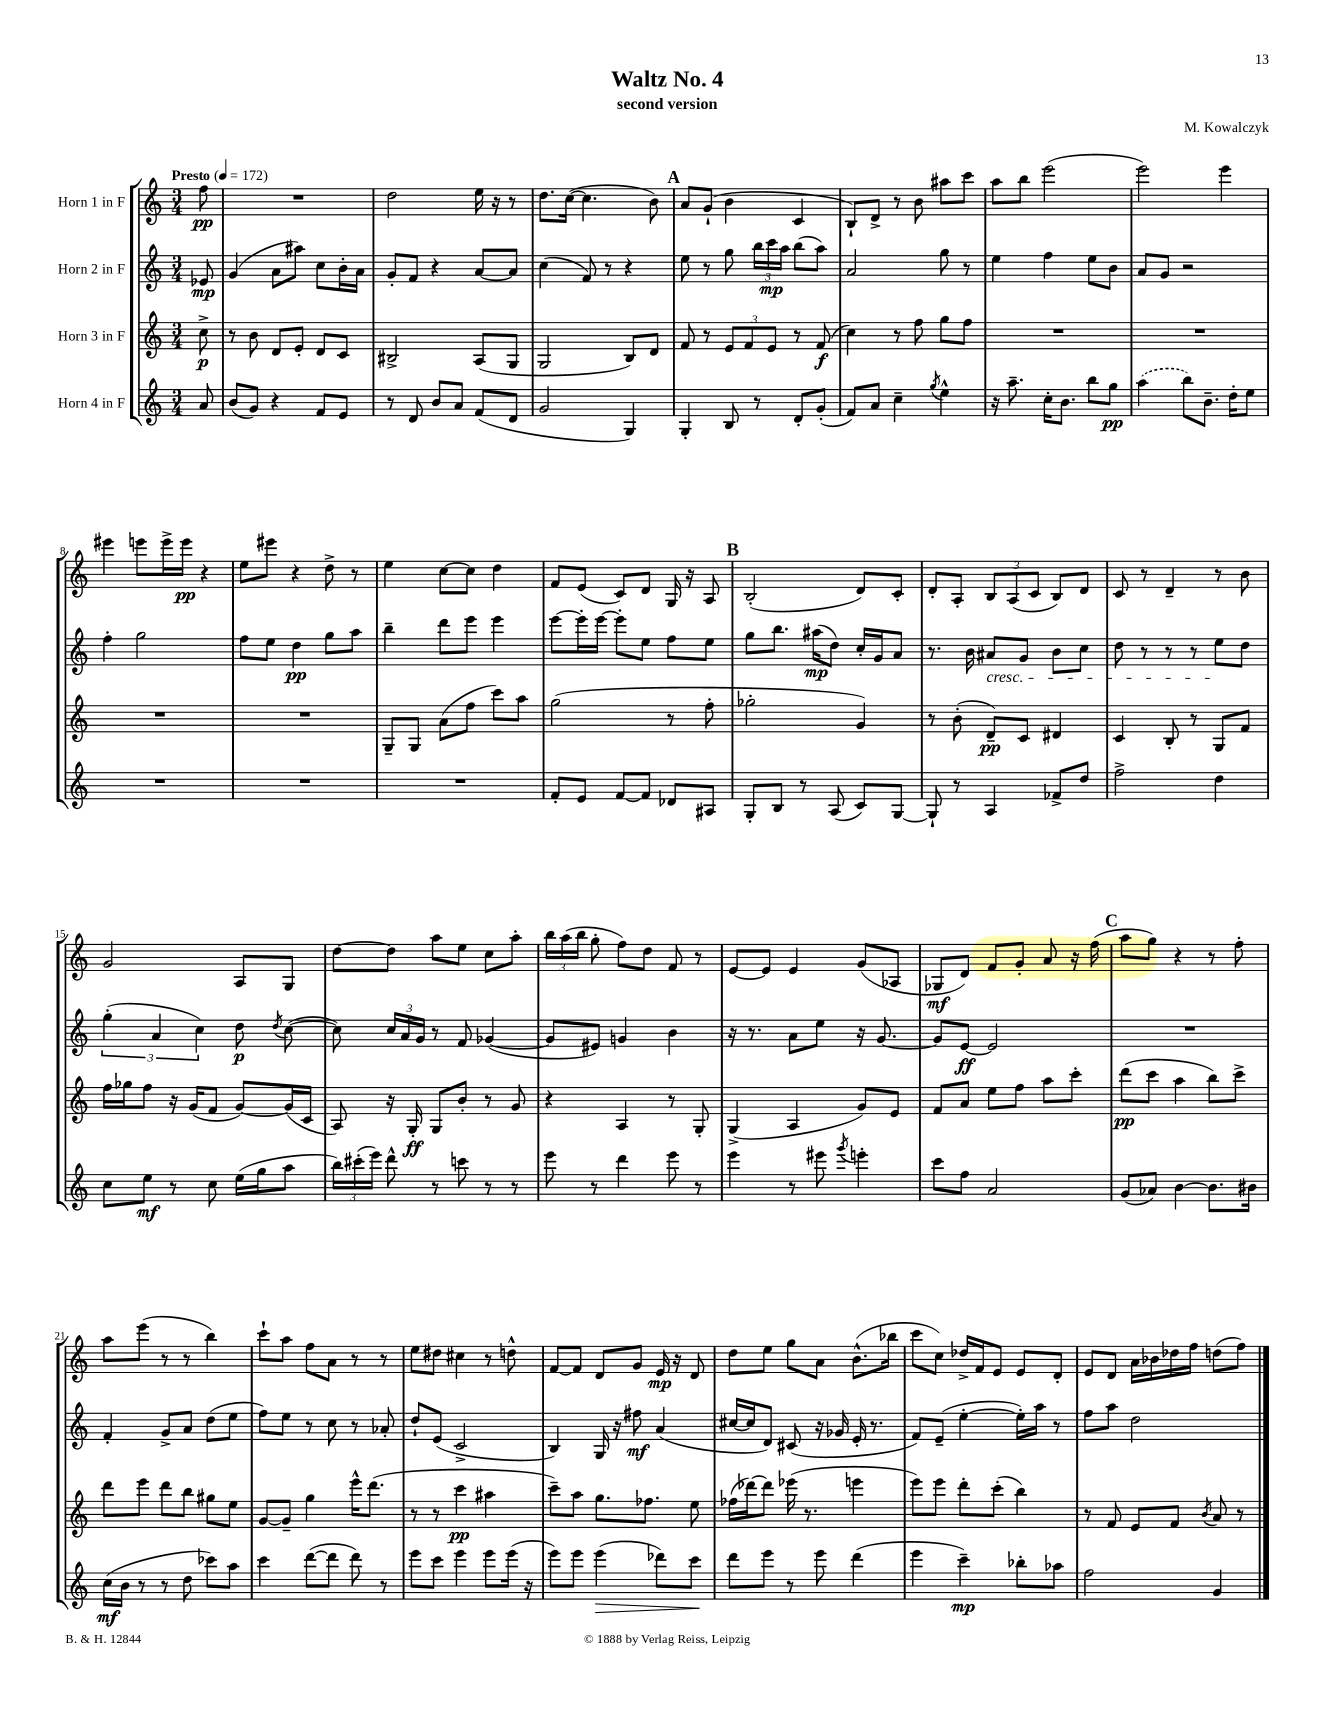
\header { title = "Waltz No. 4" composer = "M. Kowalczyk" subtitle = "second version" }
<<
\new StaffGroup <<
\new Staff = "s0" \with { instrumentName = "Horn 1 in F" } {
    \clef treble \key c \major \numericTimeSignature \time 3/4 \partial 8 \tempo "Presto" 4 = 172
    \autoBeamOff f''8\pp |
    R2. |
    d''2 e''16 r16 r8 |
    d''8.[ c''16]~( c''4. b'8) |
    \mark \markup { \bold "A" } a'8[ g'8]-!( b'4 c'4 |
    b8[-!) d'8]-> r8 b'8 ais''8[ c'''8] |
    a''8[ b''8] e'''2( |
    e'''2) e'''4 |
    eis'''4 e'''8[ e'''16-> e'''16]\pp r4 |
    e''8[ eis'''8] r4 d''8-> r8 |
    e''4 c''8[~ c''8] d''4 |
    f'8[ e'8]( c'8[) d'8] g16 r16 a8 |
    \mark \markup { \bold "B" } b2-.( d'8[) c'8]-. |
    d'8[-. a8]-. \tuplet 3/2 { b8[ a8( c'8] } b8[) d'8] |
    c'8 r8 d'4-- r8 b'8 |
    g'2 a8[ g8] |
    d''8[~ d''8] a''8[ e''8] c''8[ a''8]-. |
    \tuplet 3/2 { b''16[ a''16( b''16] } g''8-. f''8[) d''8] f'8 r8 |
    e'8[~ e'8] e'4 g'8[( aes8] |
    ges8[\mf d'8]) f'8[ g'8]-. a'8 r16 f''16( |
    \mark \markup { \bold "C" } a''8[ g''8]) r4 r8 f''8-. |
    a''8[ e'''8]( r8 r8 b''4) |
    c'''8[-! a''8] f''8[ a'8] r8 r8 |
    e''8[ dis''8] cis''4 r8 d''8-^ |
    f'8[~ f'8] d'8[ g'8] e'16\mp r16 d'8 |
    d''8[ e''8] g''8[ a'8] b'8.[-^( bes''16] |
    c'''8[ c''8]) des''16[-> f'16 e'8] e'8[ d'8]-. |
    e'8[ d'8] a'16[ bes'16 des''16 f''16] d''8[( f''8]) \bar "|." |
}
\new Staff = "s1" \with { instrumentName = "Horn 2 in F" } {
    \clef treble \key c \major \numericTimeSignature \time 3/4 \partial 8
    \autoBeamOff ees'8\mp |
    g'4( a'8[ ais''8]) c''8[ b'16-. a'16] |
    g'8[-. f'8] r4 a'8[~ a'8] |
    c''4( f'8) r8 r4 |
    \mark \markup { \bold "A" } e''8 r8 g''8 \tuplet 3/2 { b''16[ c'''16\mp a''16] } b''8[( a''8]) |
    a'2 g''8 r8 |
    e''4 f''4 e''8[ b'8] |
    a'8[ g'8] r2 |
    f''4-. g''2 |
    f''8[ e''8] d''4\pp g''8[ a''8] |
    b''4-- d'''8[ e'''8] e'''4 |
    e'''8[~ e'''16-. e'''16]~ e'''8[-. e''8] f''8[ e''8] |
    \mark \markup { \bold "B" } g''8[ b''8.] ais''16[\mp( d''8]) c''16[-. g'16 a'8] |
    r8. b'16 ais'8[\cresc g'8] b'8[ c''8] |
    d''8 r8 r8 r8 e''8[\! d''8] |
    \tuplet 3/2 { g''4-.( a'4 c''4) } d''8\p \acciaccatura { d''8 } c''8~( |
    c''8) \tuplet 3/2 { c''16[ a'16 g'16] } r8 f'8 ges'4~( |
    ges'8[ eis'8]) g'4 b'4 |
    r16 r8. a'8[ e''8] r16 g'8.~ |
    g'8[ e'8]~\ff e'2 |
    \mark \markup { \bold "C" } R2. |
    f'4-. g'8[-> a'8] d''8[( e''8] |
    f''8[) e''8] r8 c''8 r8 aes'8-. |
    d''8[-! e'8]( c'2-> |
    b4) g16 r16 fis''8\mf a'4( |
    cis''16[~ cis''16 d'8]) cis'8( r16 ges'16 e'16-. r8. |
    f'8[) e'8]--( e''4~-. e''16[-.) a''16] r8 |
    f''8[ a''8] d''2 \bar "|." |
}
\new Staff = "s2" \with { instrumentName = "Horn 3 in F" } {
    \clef treble \key c \major \numericTimeSignature \time 3/4 \partial 8
    \autoBeamOff c''8->\p |
    r8 b'8 d'8[ e'8]-. d'8[ c'8] |
    bis2-> a8[( g8] |
    g2 b8[) d'8] |
    \mark \markup { \bold "A" } f'8 r8 \tuplet 3/2 { e'8[ f'8 e'8] } r8 f'8\f( |
    c''4) r8 f''8 g''8[ f''8] |
    R2. |
    R2. |
    R2. |
    R2. |
    g8[-- g8] a'8[( f''8] c'''8[) a''8] |
    g''2( r8 f''8-. |
    \mark \markup { \bold "B" } ges''2-. g'4) |
    r8 b'8-.( d'8[--\pp) c'8] dis'4 |
    c'4 b8-. r8 g8[ f'8] |
    f''16[ ges''16 f''8] r16 g'16[( f'8] g'8[~) g'16( c'16] |
    a8) r16 g16-.\ff g8[ b'8]-. r8 g'8 |
    r4 a4 r8 g8-. |
    g4->( a4 g'8[) e'8] |
    f'8[ a'8] e''8[ f''8] a''8[ c'''8]-. |
    \mark \markup { \bold "C" } d'''8[\pp( c'''8] a''4 b''8[) c'''8]-> |
    d'''8[ e'''8] d'''8[ b''8] gis''8[ e''8] |
    g'8[~ g'8]-- g''4 e'''16[-^ d'''8.]( |
    r8 r8 c'''4\pp ais''4 |
    c'''8[--) a''8] g''8.[ fes''8.] e''8 |
    fes''16[( des'''16~) des'''8] ees'''16( r8. e'''4 |
    e'''8[) e'''8] d'''8[-. c'''8]-.( b''4) |
    r8 f'8 e'8[ f'8] \acciaccatura { b'8 } a'8 r8 \bar "|." |
}
\new Staff = "s3" \with { instrumentName = "Horn 4 in F" } {
    \clef treble \key c \major \numericTimeSignature \time 3/4 \partial 8
    \autoBeamOff a'8 |
    b'8[( g'8]) r4 f'8[ e'8] |
    r8 d'8 b'8[ a'8] f'8[( d'8] |
    g'2 g4) |
    \mark \markup { \bold "A" } g4-. b8 r8 d'8[-. g'8]-.( |
    f'8[) a'8] c''4-- \acciaccatura { g''8 } e''4-^ |
    r16 a''8.-- c''16[-. b'8.] b''8[ g''8]\pp |
    \once \slurDashed a''4( b''8[) b'8.]-- d''16[-. e''8] |
    R2. |
    R2. |
    R2. |
    f'8[-. e'8] f'8[~ f'8] des'8[ ais8] |
    \mark \markup { \bold "B" } g8[-. b8] r8 a8( c'8[) g8]~ |
    g8-! r8 a4 fes'8[-> d''8] |
    f''2-> d''4 |
    c''8[ e''8]\mf r8 c''8 e''16[( g''16 a''8] |
    \tuplet 3/2 { b''16[) cis'''16-.( e'''16]) } d'''8-^ r8 c'''8 r8 r8 |
    e'''8 r8 d'''4 e'''8 r8 |
    e'''4 r8 eis'''8 \acciaccatura { g'''8 } e'''4-. |
    c'''8[ f''8] a'2 |
    \mark \markup { \bold "C" } g'8[( aes'8]) b'4~ b'8.[ bis'16] |
    c''16[\mf( b'16] r8 r8 d''8 ces'''8[) a''8] |
    c'''4 d'''8[~( d'''8] d'''8) r8 |
    e'''8[ c'''8] e'''4 e'''8[ e'''16]( r16 |
    e'''8[) e'''8] e'''4\>( des'''8[) c'''8]\! |
    d'''8[ e'''8] r8 e'''8 d'''4( |
    e'''4 c'''4--\mp) bes''8[-. aes''8] |
    f''2 g'4 \bar "|." |
}
>>
>>
